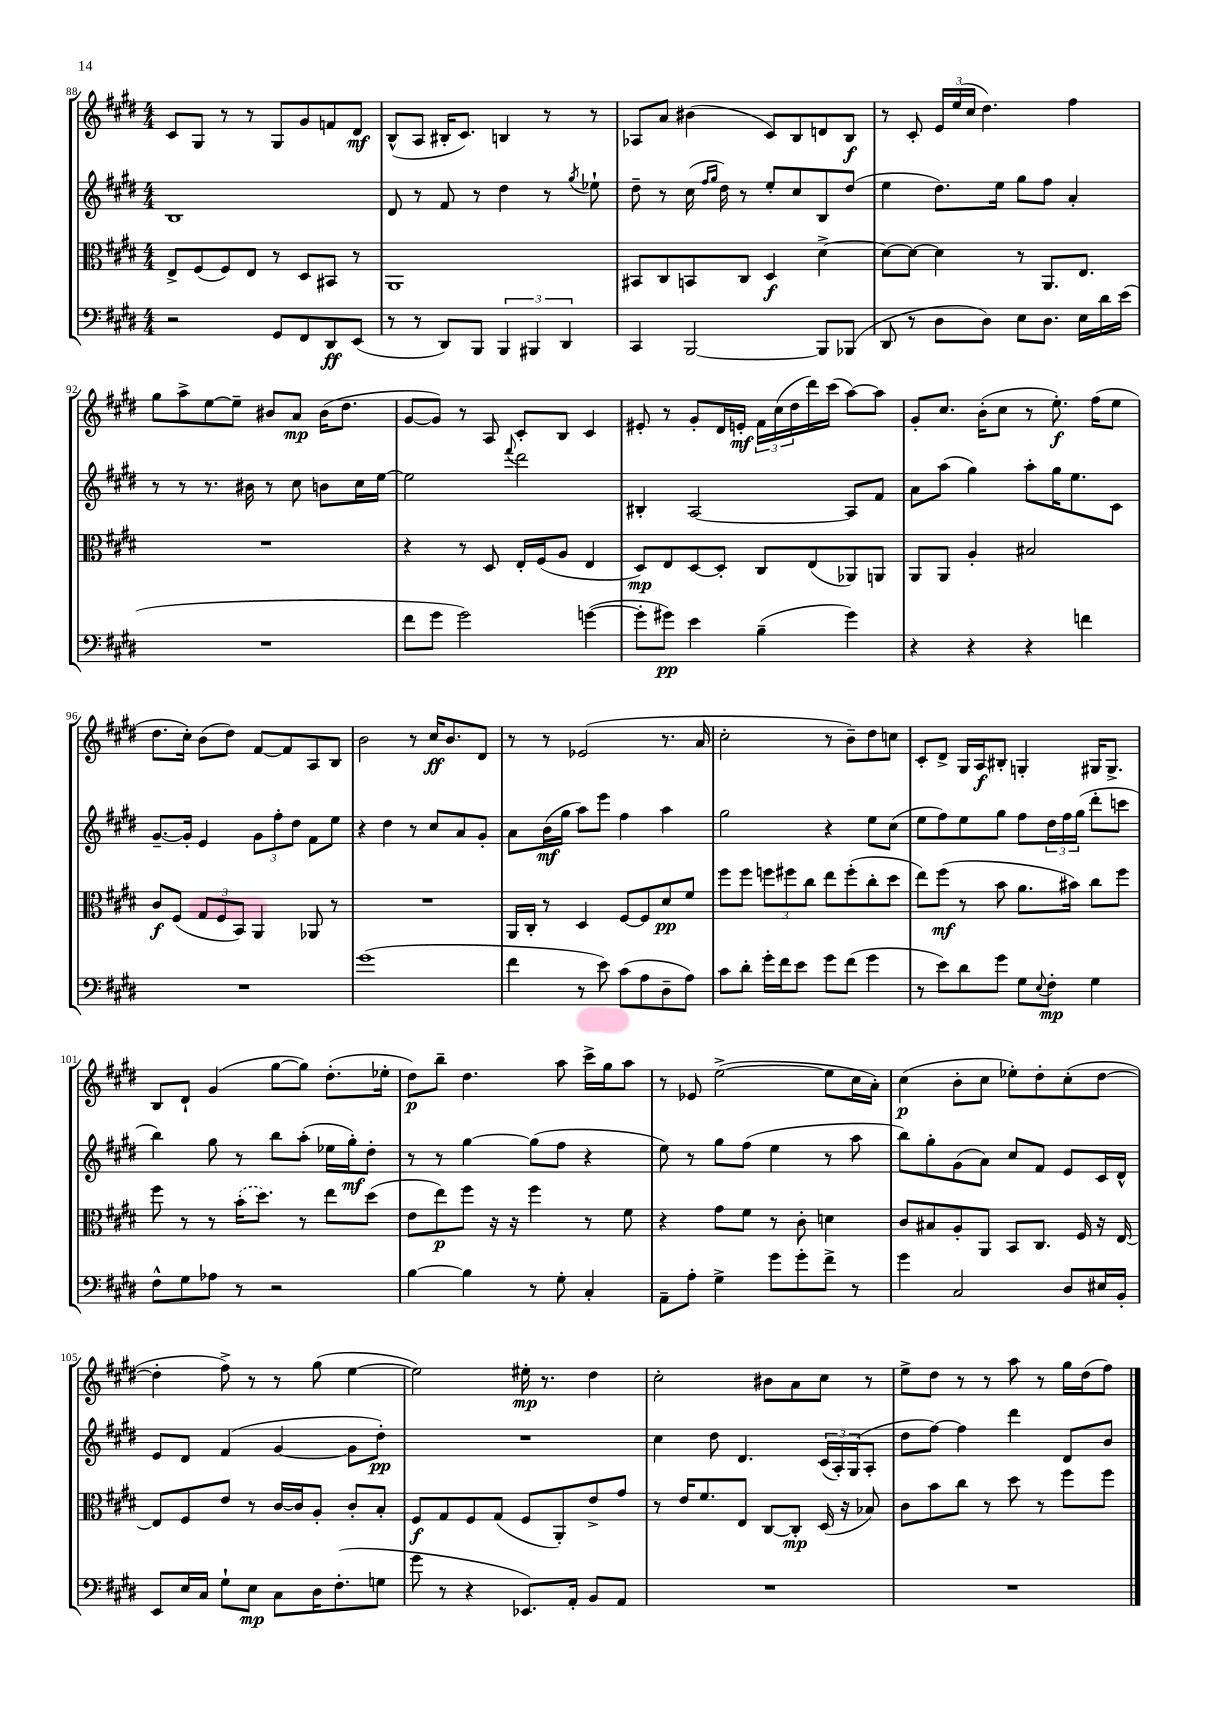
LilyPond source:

<<
\new StaffGroup <<
\new Staff = "s0" {
    \clef treble \key e \major \numericTimeSignature \time 4/4
    cis'8 gis8 r8 r8 gis8 gis'8 f'8 dis'8\mf |
    b8-^( a8 bis16-. cis'8.) b4 r8 r8 |
    aes8 a'8 bis'4( cis'8) b8 d'8 b8\f |
    r8 cis'8-. \tuplet 3/2 { e'16 e''16( cis''16 } dis''4.) fis''4 |
    gis''8 a''8-> e''8~ e''8-- bis'8 a'8\mp bis'16( dis''8. |
    gis'8~ gis'8) r8 a8 cis'8-. b8 cis'4 |
    eis'8-. r8 gis'8-. dis'16 e'16-.\mf \tuplet 3/2 { fis'16 cis''16( dis''16 } dis'''16) cis'''16( a''8~) a''8 |
    gis'8-. cis''8. b'16-.( cis''8 r8 e''8.-.\f) fis''16( e''8 |
    dis''8. cis''16-.) b'8( dis''8) fis'8~ fis'8 a8 b8 |
    b'2 r8 cis''16\ff b'8. dis'8 |
    r8 r8 ees'2( r8. a'16 |
    cis''2-. r8 b'8--) dis''8 c''8 |
    cis'8-. dis'8-> gis16 a16\f bis8-. g4-. gis16 gis8.-> |
    b8 dis'8-! gis'4( gis''8~ gis''8) dis''8.-.( ees''16-. |
    dis''8\p) b''8-- dis''4. a''8 cis'''16-> gis''16 a''8 |
    r8 ees'8 e''2~->( e''8 cis''16 a'16-.) |
    cis''4\p( b'8-. cis''8 ees''8-.) dis''8-. cis''8-.( dis''8~ |
    dis''4-. fis''8->) r8 r8 gis''8( e''4~ |
    e''2) eis''16-.\mp r8. dis''4 |
    cis''2-. bis'8 a'8 cis''8 r8 |
    e''8-> dis''8 r8 r8 a''8 r8 gis''16 dis''16( fis''8) \bar "|." |
}
\new Staff = "s1" {
    \clef treble \key e \major \numericTimeSignature \time 4/4
    b1 |
    dis'8 r8 fis'8 r8 dis''4 r8 \acciaccatura { gis''8 } ees''8-! |
    dis''8-- r8 cis''16( \grace { fis''16 gis''16 } dis''16) r8 e''8-. cis''8 b8 dis''8( |
    e''4 dis''8.) e''16 gis''8 fis''8 a'4-. |
    r8 r8 r8. bis'16 r8 cis''8 b'8 cis''16 e''16~ |
    e''2 \appoggiatura { fis'''8 } dis'''2 |
    bis4-. a2~ a8 fis'8 |
    a'8 a''8( gis''4) a''8-. gis''16 e''8. cis'8 |
    gis'8.~-- gis'16-. e'4 \tuplet 3/2 { gis'8 fis''8-. dis''8 } fis'8 e''8 |
    r4 dis''4 r8 cis''8 a'8 gis'8-. |
    a'8 b'16\mf( gis''16 a''8) e'''8 fis''4 a''4 |
    gis''2 r4 e''8 cis''8( |
    e''8 fis''8) e''8 gis''8 fis''8 \tuplet 3/2 { dis''16 fis''16 gis''16( } dis'''8-. c'''8 |
    b''4) gis''8 r8 b''8 a''8-.( ees''16 gis''16-.\mf) dis''8-. |
    r8 r8 gis''4~ gis''8( fis''8 r4 |
    e''8) r8 gis''8 fis''8( e''4 r8 a''8 |
    b''8) gis''8-. gis'8( a'8) cis''8 fis'8 e'8 cis'16 dis'16-^ |
    e'8 dis'8 fis'4( gis'4~ gis'8 dis''8-.\pp) |
    R1 |
    cis''4 dis''8 dis'4. \tuplet 3/2 { cis'16( a16-.) gis16( } a8-. |
    dis''8 fis''8~) fis''4 dis'''4 dis'8 b'8 \bar "|." |
}
\new Staff = "s2" {
    \clef alto \key e \major \numericTimeSignature \time 4/4
    e8-> fis8( fis8) e8 r8 dis8 bis,8 r8 |
    a,1 |
    bis,8 cis8 b,8 cis8 dis4\f dis'4~-> |
    dis'8~ dis'8~ dis'4 r8 a,8. e8. |
    R1 |
    r4 r8 dis8 e16-. fis16( a8 e4 |
    dis8\mp) e8 dis8~ dis8-. cis8 e8( aes,8) a,8 |
    a,8 a,8 a4-. bis2 |
    cis'8\f fis8( \tuplet 3/2 { gis8 fis8 b,8) } a,4 aes,8 r8 |
    R1 |
    a,16 cis16-. r8 dis4 fis8~ fis8 dis'8\pp fis'8 |
    fis''8 fis''8 \tuplet 3/2 { f''8 fis''8 cis''8 } e''8 fis''8-.( cis''8-. dis''8 |
    e''8) fis''8\mf( r8 b'8 a'8. bis'16) cis''8 fis''8 |
    fis''8 r8 r8 \once \slurDashed b'16-.( dis''8.) r8 e''8 dis''8( |
    e'8 e''8\p) fis''8 r16 r16 fis''4 r8 fis'8 |
    r4 gis'8 fis'8 r8 cis'8-. d'4 |
    cis'8 bis8 a8-. a,8 b,8 cis8. fis16 r16 e16~ |
    e8 fis8 e'8 r8 cis'16~ cis'16 a8-. cis'8-. b8-. |
    fis8\f gis8 fis8 gis8( fis8 a,8-.) e'8-> gis'8 |
    r8 e'16 fis'8. e8 cis8~ cis8-.\mp dis16( r16 bes8) |
    cis'8 b'8 cis''8 r8 dis''8 r8 fis''8 fis''8 \bar "|." |
}
\new Staff = "s3" {
    \clef bass \key e \major \numericTimeSignature \time 4/4
    r2 gis,8 fis,8 dis,8\ff e,8( |
    r8 r8 dis,8) b,,8 \tuplet 3/2 { b,,4 bis,,4 dis,4 } |
    cis,4 b,,2~ b,,8 bes,,8( |
    dis,8 r8 dis8 dis8) e8 dis8. e16 dis'16 e'16( |
    R1 |
    fis'8 gis'8 gis'2) g'4~( |
    g'8-. gis'8\pp) e'4 b4--( gis'4) |
    r4 r4 r4 f'4 |
    R1 |
    gis'1( |
    fis'4 r8 e'8) cis'8( a8 dis8-- a8) |
    cis'8 dis'8-. gis'16-. fis'16 e'8 gis'8 fis'8( gis'4 |
    r8 e'8) dis'8 gis'8 gis8 \appoggiatura { e8 } fis8-.\mp gis4 |
    fis8-^ gis8 aes8 r8 r2 |
    b4~ b4 r8 gis8-. cis4-. |
    a,8-- a8-. gis4-> gis'8 gis'8-. fis'8-> r8 |
    gis'4 cis2 dis8 eis16 b,16-. |
    e,8 e16 cis16 gis8-! e8\mp cis8 dis16 fis8.-.( g8 |
    gis'8 r8 r4 ees,8.) a,16-. b,8 a,8 |
    R1 |
    R1 \bar "|." |
}
>>
>>
\layout { \context { \Score currentBarNumber = #88 } }
